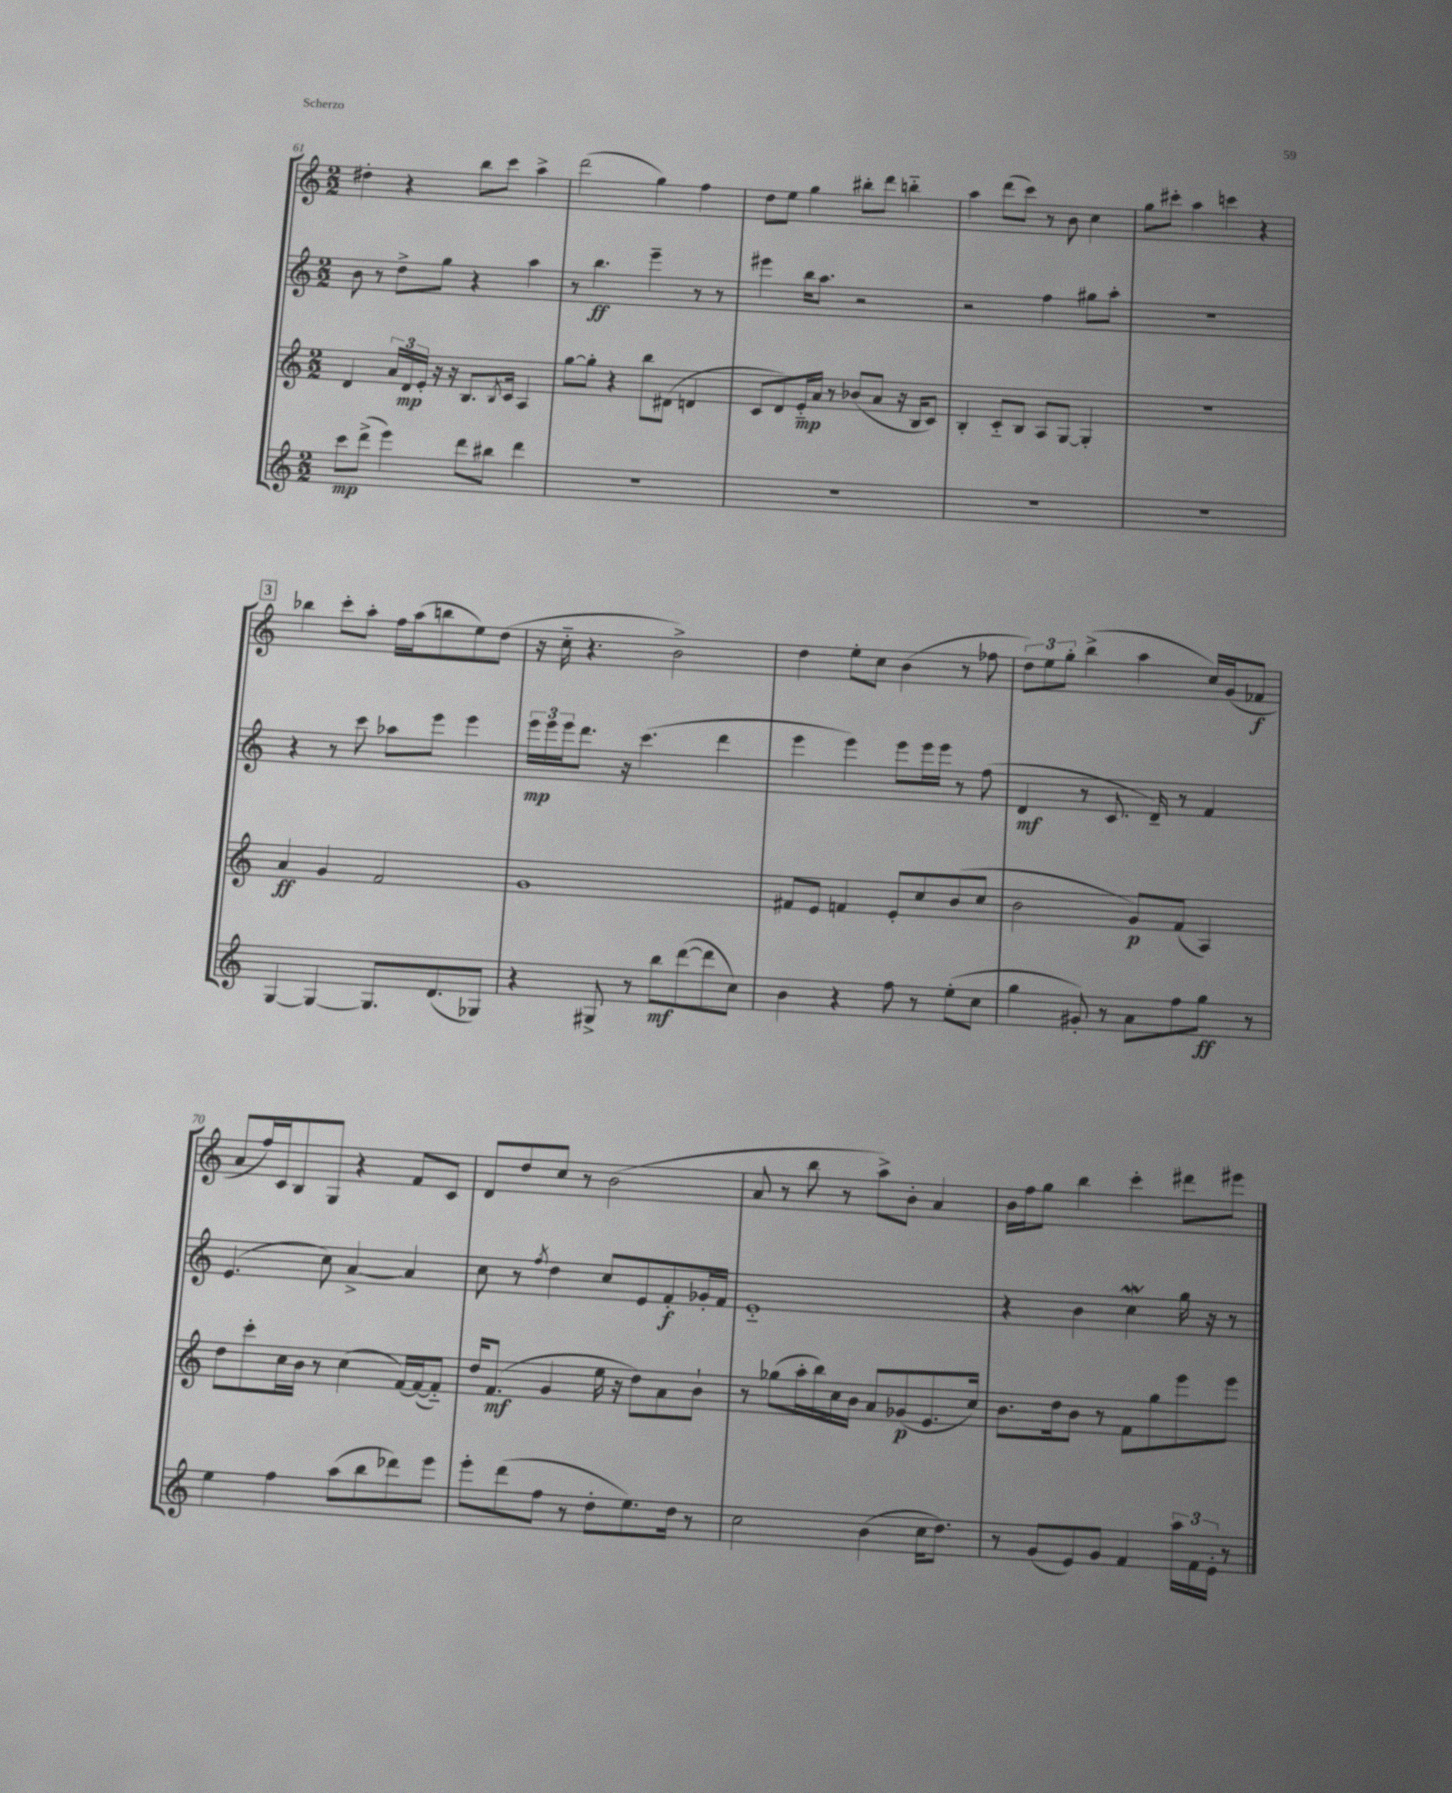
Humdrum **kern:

**kern	**dynam	**kern	**dynam	**kern	**dynam	**kern	**dynam
*part4	*part4	*part3	*part3	*part2	*part2	*part1	*part1
*staff4	*staff4	*staff3	*staff3	*staff2	*staff2	*staff1	*staff1
*clefG2	*	*clefG2	*	*clefG2	*	*clefG2	*
*k[]	*	*k[]	*	*k[]	*	*k[]	*
*M2/2	*	*M2/2	*	*M2/2	*	*M2/2	*
=61	=61	=61	=61	=61	=61	=61	=61
8ccc\L	mp	4d/	.	8b\	.	4dd#X'\	.
(8ddd^\J	.	.	.	8r	.	.	.
4eee\)	.	24a/LL	.	8dd^\L	.	4r	.
.	.	24d/	mp	.	.	.	.
.	.	24e'/JJ	.	.	.	.	.
.	.	16r	.	8gg\J	.	.	.
.	.	16r	.	.	.	.	.
8ddd\L	.	8.B/L	.	4r	.	8bb\L	.
8bb#X\J	.	.	.	.	.	8ccc\J	.
.	.	8qB/	.	.	.	.	.
.	.	16c/Jk	.	.	.	.	.
4ddd\	.	4A/	.	4aa\	.	4aa^\	.
=62	=62	=62	=62	=62	=62	=62	=62
1r	.	[8gg\L	.	8r	.	(2ddd\	.
.	.	8gg'\J]	.	4.bb\	ff	.	.
.	.	4r	.	.	.	.	.
.	.	8bb\L	.	4eee~\	.	4gg\)	.
.	.	(8d#X\J	.	.	.	.	.
.	.	4dn/	.	8r	.	4ff\	.
.	.	.	.	8r	.	.	.
=63	=63	=63	=63	=63	=63	=63	=63
1r	.	8c/L	.	4eee#X\	.	8dd\L	.
.	.	8d/)	.	.	.	8ee\J	.
.	.	16e/L	mp	16bb\KL	.	4gg\	.
.	.	16a/JJ	.	8.aa\J	.	.	.
.	.	8r	.	.	.	.	.
.	.	(8b-X/L	.	2r	.	8bb#X'\L	.
.	.	8a/J	.	.	.	8ddd\J	.
.	.	16r	.	.	.	4bbn\	.
.	.	16B/KL	.	.	.	.	.
.	.	8c/J)	.	.	.	.	.
=64	=64	=64	=64	=64	=64	=64	=64
1r	.	4B'/	.	2r	.	4aa\	.
.	.	8c/L	.	.	.	(8ddd\L	.
.	.	8B/J	.	.	.	8ccc\J)	.
.	.	8A/L	.	4ff\	.	8r	.
.	.	[8G/J	.	.	.	8b\	.
.	.	4G'/]	.	8gg#X\L	.	4cc\	.
.	.	.	.	8aa'\J	.	.	.
=65	=65	=65	=65	=65	=65	=65	=65
1r	.	1r	.	1r	.	8gg\L	.
.	.	.	.	.	.	8ccc#X'\J	.
.	.	.	.	.	.	4aa\	.
.	.	.	.	.	.	4cccn\	.
.	.	.	.	.	.	4r	.
!!LO:LB:g=z
!!LO:REH:place=s1:t=3
=66	=66	=66	=66	=66	=66	=66	=66
[4G/	.	4a/	ff	4r	.	4bb-X\	.
4G/_	.	4g/	.	8r	.	8ccc'\L	.
.	.	.	.	8ccc\	.	8aa'\J	.
8.G/L]	.	2f/	.	8aa-X\L	.	16ff\LL	.
.	.	.	.	.	.	(16aa\J	.
.	.	.	.	8eee\J	.	8bbn\	.
(8.d/	.	.	.	.	.	.	.
.	.	.	.	4eee\	.	8ee\)	.
8G-X/J)	.	.	.	.	.	(8dd\J	.
=67	=67	=67	=67	=67	=67	=67	=67
4r	.	1g	.	24eee\LL	mp	16r	.
.	.	.	.	24eee\	.	.	.
.	.	.	.	.	.	16cc\	.
.	.	.	.	24eee\J	.	.	.
.	.	.	.	8.ddd\J	.	4.r	.
8G#X^/	.	.	.	.	.	.	.
.	.	.	.	16r	.	.	.
8r	.	.	.	(4.ccc\	.	.	.
8bb\L	mf	.	.	.	.	2b^\)	.
([8ddd\	.	.	.	.	.	.	.
8ddd\]	.	.	.	4ddd\	.	.	.
8cc\J)	.	.	.	.	.	.	.
=68	=68	=68	=68	=68	=68	=68	=68
4b\	.	8f#X/L	.	4eee\	.	4dd\	.
.	.	8e/J	.	.	.	.	.
4r	.	4fn/	.	4eee\)	.	8ee'\L	.
.	.	.	.	.	.	8cc\J	.
8ff\	.	8e'/L	.	8eee\L	.	(4b\	.
8r	.	8cc/	.	16eee\L	.	.	.
.	.	.	.	16eee\JJ	.	.	.
(8ee'\L	.	(8b/	.	8r	.	8r	.
8cc\J	.	8cc/J	.	(8ff\	.	8ff-X\	.
=69	=69	=69	=69	=69	=69	=69	=69
4gg\	.	2b\	.	4d/	mf	12dd\L)	.
.	.	.	.	.	.	12ee\	.
.	.	.	.	.	.	12gg'\J	.
8g#X'/)	.	.	.	8r	.	(4bb^\	.
8r	.	.	.	8.c/	.	.	.
8a\L	.	8g/L)	p	.	.	4aa\	.
.	.	.	.	16d~/)	.	.	.
8ff\	.	(8f/J	.	8r	.	.	.
8gg\J	ff	4A/)	.	4f/	.	16cc/LL)	.
.	.	.	.	.	.	(16g/J	.
8r	.	.	.	.	.	8f-X/J	f
!!LO:LB:g=z
=70	=70	=70	=70	=70	=70	=70	=70
4ee\	.	8dd\L	.	(4.e/	.	8a/L	.
.	.	8ccc'\	.	.	.	16ff/L)	.
.	.	.	.	.	.	16c/J	.
4ff\	.	16cc\L	.	.	.	8B/	.
.	.	16b\JJ	.	.	.	.	.
.	.	8r	.	8cc\)	.	8G/J	.
(8aa\L	.	(4cc\	.	[4a^/	.	4r	.
8bb\	.	.	.	.	.	.	.
8ddd-X\)	.	[16f/LL)	.	4a/]	.	8f/L	.
.	.	(16f/J_	.	.	.	.	.
8eee\J	.	8f/J])	.	.	.	8c/J	.
=71	=71	=71	=71	=71	=71	=71	=71
8eee'\L	.	16dd/KL	.	8cc\	.	8d/L	.
.	.	(8.f/J	mf	.	.	.	.
(8ddd\	.	.	.	8r	.	8dd/	.
.	.	.	.	8qff/	.	.	.
8ff\J	.	4g/	.	4dd\	.	8cc/J	.
8r	.	.	.	.	.	8r	.
8dd'\L	.	16ee\	.	8cc/L	.	(2b\	.
.	.	16r	.	.	.	.	.
8.ee\)	.	8dd\L)	.	8e/	.	.	.
.	.	8a\	.	8f'/	f	.	.
16dd\Jk	.	.	.	.	.	.	.
8r	.	8b`\J	.	16g-X'/L	.	.	.
.	.	.	.	16f/JJ	.	.	.
=72	=72	=72	=72	=72	=72	=72	=72
2cc\	.	8r	.	1e	.	8a/	.
.	.	(8gg-X\L	.	.	.	8r	.
.	.	16aa'\L	.	.	.	8bb\	.
.	.	16bb\)	.	.	.	.	.
.	.	16cc\	.	.	.	8r	.
.	.	16b\JJ	.	.	.	.	.
(4b\	.	8a/L	.	.	.	8aa^\L)	.
.	.	(8g-X/	p	.	.	8b'\J	.
16cc\KL	.	8.e/	.	.	.	4a/	.
8.dd\J)	.	.	.	.	.	.	.
.	.	16cc/Jk)	.	.	.	.	.
=73	=73	=73	=73	=73	=73	=73	=73
8r	.	8.b\L	.	4r	.	16b\LL	.
.	.	.	.	.	.	16ff\J	.
(8g/L	.	.	.	.	.	8gg\J	.
.	.	16dd\k	.	.	.	.	.
8e/)	.	8b\J	.	4b\	.	4bb\	.
8g/J	.	8r	.	.	.	.	.
4f/	.	8f\L	.	4ccw\	.	4ccc'\	.
.	.	8gg\	.	.	.	.	.
24aa\LL	.	8eee\	.	16gg\	.	8ddd#X\L	.
24f\	.	.	.	.	.	.	.
.	.	.	.	16r	.	.	.
24e'\JJ	.	.	.	.	.	.	.
8r	.	8eee\J	.	8r	.	8eee#X\J	.
==	==	==	==	==	==	==	==
*-	*-	*-	*-	*-	*-	*-	*-
